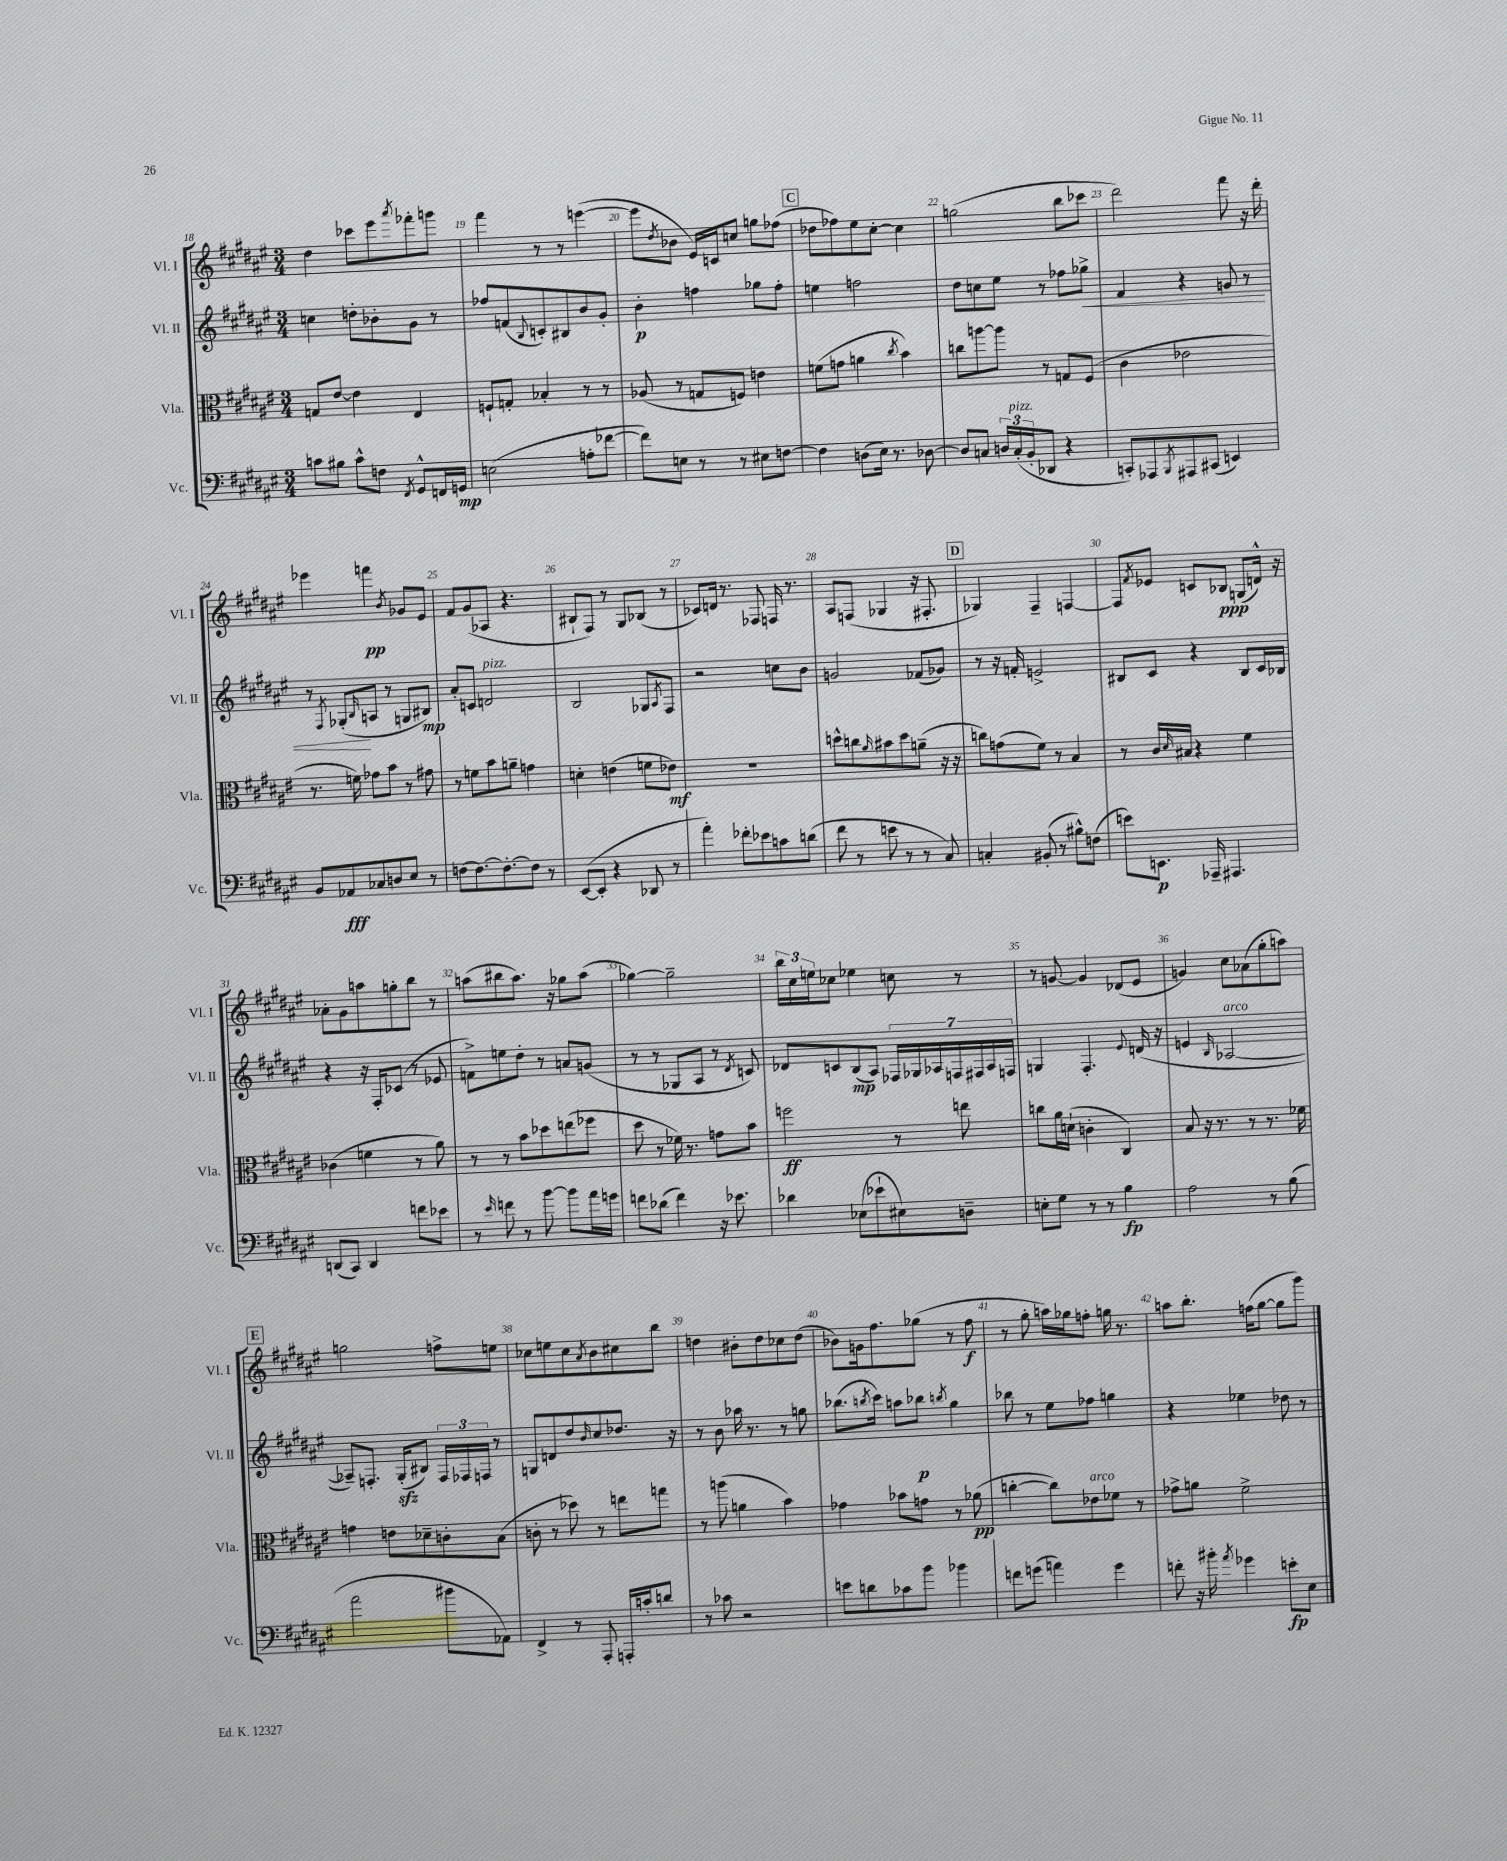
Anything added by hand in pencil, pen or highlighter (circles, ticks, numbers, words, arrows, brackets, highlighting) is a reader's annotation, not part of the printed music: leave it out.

**kern	**kern	**kern	**kern
*staff4	*staff3	*staff2	*staff1
*clefF4	*clefC3	*clefG2	*clefG2
*k[f#c#g#d#a#e#]	*k[f#c#g#d#a#e#]	*k[f#c#g#d#a#e#]	*k[f#c#g#d#a#e#]
*M3/4	*M3/4	*M3/4	*M3/4
8c	8G	4cc	4dd#
8B#	[8e#	.	.
8c^^	4e#]	8dd'	8ccc-
8F	.	8b-'	8eee#
8qFF#	.	.	8qaaa#
8GG#^^	4E#	8g#	8fff-'
16FF	.	8r	8ggg
16GG	.	.	.
=	=	=	=
(2E	8F`	8ff-	4fff#
.	8G'	(8f	.
.	.	8qqB	.
.	4B-'	8c')	8r
.	.	8B#	8r
8A'	8r	8b	([4eee
[8f-	8r	8g#'	.
=	=	=	=
8f-])	(8A-	4b'	8eee]
.	.	.	8qdd#
8E	8r	.	8b-
8r	8G	4ff	16e#)
.	.	.	16c
8r	8F)	.	8cc
8E#	4e	8gg-	8gg
[8F	.	8ff'	(8ff-
=	=	=	=
4F]	(8f	4ee	8dd-
.	8g	.	8ff-)
(8D	4a	2ff	8ee#
16E#)	.	.	[8cc#'
8.r	.	.	.
.	8qcc#	.	.
.	4b)	.	4cc#]
[8D-	.	.	.
=	=	=	=
8D-]	8cc	8dd#	(2gg
8C	[8aa	8cc	.
24D	8aa]	8ee#	.
(24C'	.	.	.
24BB'	.	.	.
8DD-	8r	8r	.
4r	8G	8ff-	8bb
.	(8F#	8gg-^	8ccc-
=	=	=	=
8CC')	4c#	4f#	2ddd#)
8AAA-	.	.	.
8qBBB	.	.	.
8AAA#	2e-	4r	.
(8CC#	.	.	.
4EE)	.	8g	8fff#
.	.	8r	16r
.	.	.	16ddd#'
=	=	=	=
8BB	8.r	8r	4eee-
.	.	8qF#	.
8AA-	.	(8G-'	.
.	16f)	.	.
.	.	16qqB	.
8C-	8g-	8A	4fff
8D	8b	8r	.
.	.	.	8qb
8E#	8r	8G	8g-
8r	8g#	8B#)	8e#
=	=	=	=
[8F	8r	8a#'	8f#
8.F_	8f	8c	(8g#
.	8b	2d	8A-
8.F'_	.	.	.
.	8a~	.	4.r
8F]	4g	.	.
8r	.	.	.
=	=	=	=
([8EE#	4d'	2B	8B#`
8EE#']	.	.	8F#)
4r	(4e	.	8r
.	.	.	8G#
8DD-	8f	8G-	(8B-
.	.	8qA#	.
8r	8e-)	8F#	8r
=	=	=	=
4a#')	2.r	2r	8c-)
.	.	.	16d
.	.	.	8.r
8f-'	.	.	.
8e-	.	.	8F-
8c	.	8cc	16F
.	.	.	8.r
(8d	.	8b	.
=	=	=	=
8f#	8dd^^	2g	8A#
8r	8cc	.	(8F
.	16qqa#	.	.
8e	8b#	.	4G-
8r	8dd	.	.
8r	(8a~	(8f-	16r
.	.	.	8.F#'
8C#)	16r	8g-)	.
.	16r	.	.
=	=	=	=
4C'	8cc)	8r	4G-)
.	(8g	16r	.
.	.	16f'	.
(8BB#'	8f#)	2e^	4F#~
8r	8r	.	.
8B#^^)	4B	.	[4F
(8F	.	.	.
=	=	=	=
8e)	8r	8B#	8F]
.	.	.	8qf#
8.EE	16c#	8c#	8e-
.	16qqd#	.	.
.	16B#	.	.
.	4r	4r	8c
16AAA-~	.	.	.
4.AAA#	.	.	8B-
.	4f#	8B#	(8G
.	.	16c#	16d^^)
.	.	16B-	16r
=	=	=	=
(8DD	(4c-	4r	8a-'
8CC#)	.	.	8g#
4DD	4f	16r	8aa
.	.	16F#'	.
.	.	(8c-	8gg'
8f	8r	8r	8bb
8e-	8a#)	8e-	8r
=	=	=	=
8r	8r	8f^)	(8aa
16qqe#	.	.	.
8f	8r	8ee	8bb#
8r	8b	8dd#'	8.aa)
[8b	8dd-	8r	.
.	.	.	16r
8b]	(8ee	8a	8gg-
16a#	8ff-	(8g	(8aa
16g	.	.	.
=	=	=	=
8f	8dd#	8r	[4gg-)
(8d-	8r	8r	.
4f)	16f-)	8G-	2gg-~]
.	8.r	.	.
.	.	8A#	.
16r	8g	8r	.
8.e-	.	.	.
.	.	8qd#	.
.	8b	8c)	.
=	=	=	=
4d-	2ff	8d-	24bb
.	.	.	24cc#
.	.	.	24ee
.	.	8c	8cc-
(8E-	.	(8B	4ee-
8e-`	.	8A#)	.
8E#)	8r	28F-	8cc
.	.	28G-	.
.	.	28A-	.
.	.	28F	.
8D~	8ee	.	8r
.	.	28F#	.
.	.	28A-	.
.	.	28F	.
=	=	=	=
8E'	8cc	4G	8r
8G#	16a#	.	[8g
.	(16d`	.	.
8r	4c'	4.F#'	4g]
8r	.	.	.
4B	4C#)	.	(8d-
.	.	8qqe#	.
.	.	(16d	8e#
.	.	16r	.
=	=	=	=
2A#	8B	4e	4g)
.	16r	.	.
.	8.r	.	.
.	.	16qqB	.
.	.	[2A-	8cc#
.	8r	.	(8a-
8r	8.r	.	8gg#'
(8B	.	.	8aa)
.	16f-	.	.
=	=	=	=
2a#	4g	8A-~])	2gg
.	.	8.F'	.
.	8e	.	.
.	.	(16G#'	.
.	8d-~	8B#)	.
8b#	8c'	24F	8ff^
.	.	24F-	.
.	.	24F	.
8AA-)	(8B	8r	8ee
=	=	=	=
4FF#^	8c'	8G	8cc-
.	8r	8d	8ee
8r	8dd-)	8dd#	8cc-
.	.	16qqb	8qa#
8AAA#'	8r	8cc#	8b
16AAA'	8ee	8.dd-	8cc#
16c'	.	.	.
8d	8gg	.	8bb
.	.	16r	.
=	=	=	=
8r	8r	8r	4dd
8c-	(8aa	8b	.
2r	4a	16aa-	8b#'
.	.	8.r	.
.	.	.	8dd
.	4b)	8r	8cc-
.	.	8gg	(8dd
=	=	=	=
8e	4g-	(8.bb-	8b-)
8d	.	.	16g
.	.	8qbb	.
.	.	16ccc#)	8.ff#
8c-	8b-	8aa	.
8b	8g	8bb-	(8gg-
.	.	8qbb	.
4b-	8r	4gg#	8r
.	(8a-	.	8ff#
=	=	=	=
8f	[4cc'	8bb-	8r
(8g	.	8r	8gg#'
4a)	8cc])	8ee#	16aa)
.	.	.	16gg-
.	8e-	8ff-	8ff'
4g	8f-	4gg	16gg
.	.	.	8.r
.	8r	.	.
=	=	=	=
8f'	8g-^	4r	8aa
16r	8a	.	8.bb'
16b#'	.	.	.
8qa#	.	.	.
4g-	2f#^	4ee-	.
.	.	.	(16ff
.	.	.	[8gg#
8e'	.	8dd-	8gg#]
8E#	.	8r	8ggg#)
==	==	==	==
*-	*-	*-	*-
